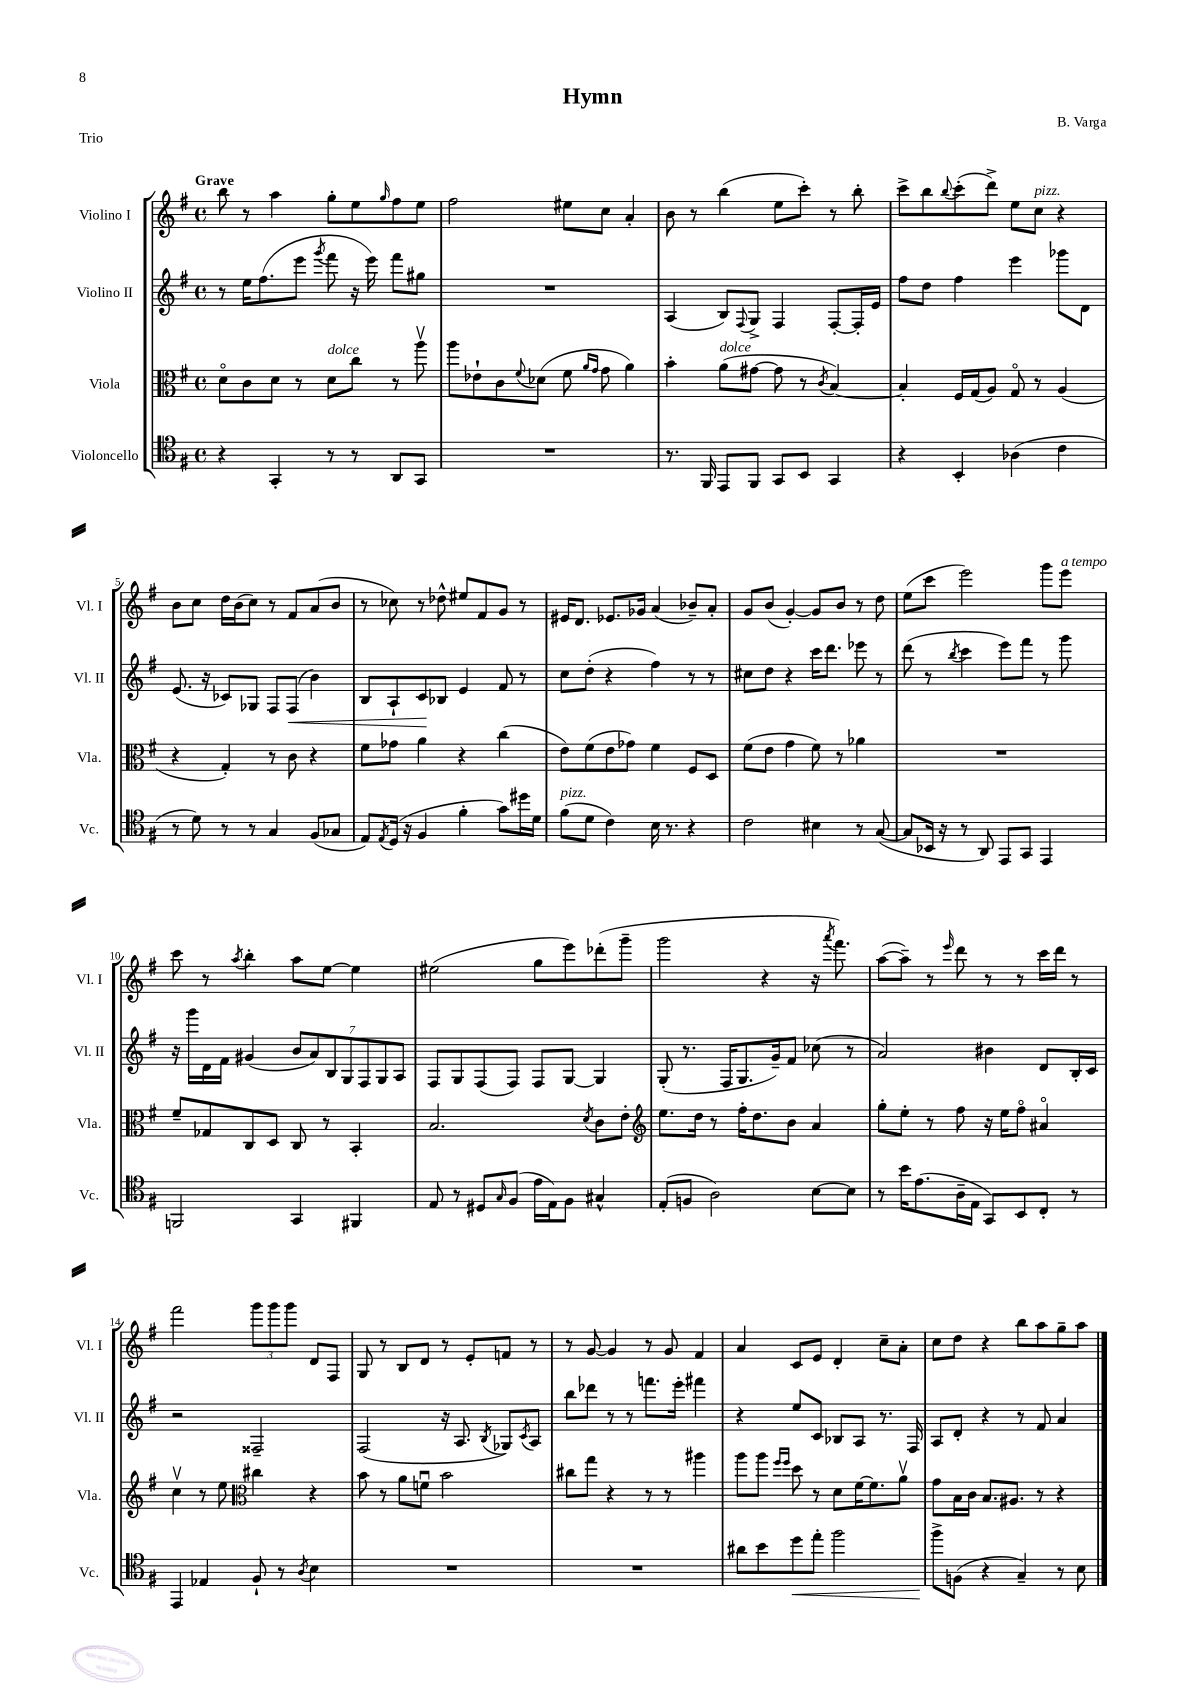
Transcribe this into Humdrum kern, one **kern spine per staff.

**kern	**dynam	**kern	**kern	**dynam	**kern
*part4	*part4	*part3	*part2	*part2	*part1
*staff4	*staff4	*staff3	*staff2	*staff2	*staff1
*I"Violoncello	*	*I"Viola	*I"Violino II	*	*I"Violino I
*I'Vc.	*	*I'Vla.	*I'Vl. II	*	*I'Vl. I
*clefC4	*	*clefC3	*clefG2	*	*clefG2
*k[f#]	*	*k[f#]	*k[f#]	*	*k[f#]
*M4/4	*	*M4/4	*M4/4	*	*M4/4
*met(c)	*	*met(c)	*met(c)	*	*met(c)
=1	=1	=1	=1	=1	=1
!	!	!	!	!	!LO:TX:a:B:t=Grave
4r	.	8d\L	8r	.	8bb\
.	.	8c\	16ee\KL	.	8r
.	.	.	(8.ff#\	.	.
4GG'/	.	8d\J	.	.	4aa\
.	.	8r	8eee\J	.	.
.	.	.	8qggg/	.	.
!	!	!LO:TX:a:i:t=dolce	!	!	!
8r	.	8d\L	8fff#\	.	8gg'\L
8r	.	8cc\J	16r	.	8ee\
.	.	.	16eee\)	.	.
.	.	.	.	.	16qqgg/
8AA/L	.	8r	8fff#\L	.	8ff#\
8GG/J	.	8aav\	8gg#X\J	.	8ee\J
=2	=2	=2	=2	=2	=2
1r	.	8aa\L	1r	.	2ff#\
.	.	8e-X`\	.	.	.
.	.	8c\	.	.	.
.	.	8qqf#/	.	.	.
.	.	(8d-X\J	.	.	.
.	.	8f#\	.	.	8ee#X\L
.	.	16qqa/LL	.	.	.
.	.	16qqg/JJ	.	.	.
.	.	8g\	.	.	8cc\J
.	.	4a\)	.	.	4a'/
=3	=3	=3	=3	=3	=3
8.r	.	4b'\	(4A/	.	8b\
.	.	.	.	.	8r
16FF#/	.	.	.	.	.
!	!	!LO:TX:a:i:t=dolce	!	!	!
8EE/L	.	(8a\L	8B/L)	.	(4bb\
.	.	.	8qqF#/	.	.
8FF#/J	.	[8g#X\J	8G^/J	.	.
8GG/L	.	8g#\]	4F#/	.	8ee\L
8BB/J	.	8r	.	.	8ccc'\J)
.	.	8qc/	.	.	.
4GG/	.	[4B/)	[8F#'/L	.	8r
.	.	.	16F#'/L]	.	8bb'\
.	.	.	16e/JJ	.	.
=4	=4	=4	=4	=4	=4
4r	.	4B'/]	8ff#\L	.	8ccc^\L
.	.	.	8dd\J	.	8bb\
.	.	.	.	.	8qqbb/
4BB'/	.	16F#/LL	4ff#\	.	(8ccc'\
.	.	(16G/J	.	.	.
.	.	8A/J)	.	.	8ddd^\J)
(4A-X\	.	8G/	4eee\	.	8ee\L
!	!	!	!	!	!LO:TX:a:i:t=pizz.
.	.	8r	.	.	8cc\J
4c\	.	(4A/	8ggg-X\L	.	4r
.	.	.	8d\J	.	.
!!LO:LB:g=z
=5	=5	=5	=5	=5	=5
8r	.	4r	(8.e/	.	8b\L
8d\)	.	.	.	.	8cc\J
.	.	.	16r	.	.
8r	.	4G'/)	8c-X/L)	.	16dd\LL
.	.	.	.	.	(16b\J
8r	.	.	8G-X/J	.	8cc\J)
4G/	.	8r	8F#/L	.	8r
!	!	!	!	!LO:HP:b	!
.	.	8c\	(8F#/J	<	8f#/L
(8F#/L	.	4r	4b\)	.	(8a/
8G-X/J	.	.	.	.	8b/J
=6	=6	=6	=6	=6	=6
8E/L)	.	8f#\L	8B/L	.	8r
8qE/	.	.	.	.	.
(16D/Jk	.	8g-X\J	8A`/	.	8cc-X\)
16r	.	.	.	.	.
4F#/	.	4a\	8c/	.	8r
.	.	.	8B-X/J	[	8dd-X^^\
4f#'\	.	4r	4e/	.	8ee#X/L
.	.	.	.	.	8f#/
8g\L)	.	(4cc\	8f#/	.	8g/J
16dd#X\L	.	.	8r	.	8r
16d\JJ	.	.	.	.	.
=7	=7	=7	=7	=7	=7
!LO:TX:a:i:t=pizz.	!	!	!	!	!
(8f#\L	.	8e\L)	8cc\L	.	16e#X/KL
.	.	.	.	.	8.d/J
8d\J	.	(8f#\	(8dd'\J	.	.
4c\)	.	8e\	4r	.	8.e-X/L
.	.	8g-X\J)	.	.	.
.	.	.	.	.	16g-X/Jk
16B\	.	4f#\	4ff#\)	.	(4a/
8.r	.	.	.	.	.
4r	.	8F#/L	8r	.	8b-X~/L)
.	.	8D/J	8r	.	8a'/J
=8	=8	=8	=8	=8	=8
2c\	.	(8f#\L	8cc#X\L	.	8g/L
.	.	8e\J	8dd\J	.	(8b/J
.	.	4g\	4r	.	[4g'/)
4B#X\	.	8f#\)	16ccc\KL	.	8g/L]
.	.	.	8.ddd\J	.	.
.	.	8r	.	.	8b/J
8r	.	4a-X\	8eee-X\	.	8r
([8G/	.	.	8r	.	8dd\
=9	=9	=9	=9	=9	=9
8G/L]	.	1r	(8ddd\	.	(8ee\L
16BB-X/Jk	.	.	8r	.	8ccc\J
16r	.	.	.	.	.
.	.	.	8qbb/	.	.
8r	.	.	4ccc\	.	2eee\)
8AA/)	.	.	.	.	.
8EE/L	.	.	8eee\L)	.	.
8GG/J	.	.	8fff#\J	.	.
4EE/	.	.	8r	.	8ggg\L
!	!	!	!	!	!LO:TX:a:i:t=a tempo
.	.	.	8ggg\	.	8eee\J
!!LO:LB:g=z
=10	=10	=10	=10	=10	=10
2FFn/	.	8f#~/L	16r	.	8ccc\
.	.	.	16ggg\LL	.	.
.	.	8G-X/	16d\	.	8r
.	.	.	16f#\JJ	.	.
.	.	.	.	.	8qaa/
.	.	8C/	(4g#X/	.	4bb'\
.	.	8D/J	.	.	.
4GG/	.	8C/	14b/L	.	8aa\L
.	.	.	14a/)	.	.
.	.	8r	.	.	[8ee\J
.	.	.	14B/	.	.
.	.	.	14G/	.	.
4FF#X/	.	4BB'/	.	.	4ee\]
.	.	.	14F#/	.	.
.	.	.	14G/	.	.
.	.	.	14A/J	.	.
=11	=11	=11	=11	=11	=11
8E/	.	2.B/	8F#/L	.	(2ee#X\
8r	.	.	8G/	.	.
8D#X/L	.	.	(8F#/	.	.
16qqG/	.	.	.	.	.
(8F#/J	.	.	8F#/J)	.	.
16e\LL	.	.	8F#/L	.	8gg\L
16E\J)	.	.	.	.	.
8F#\J	.	.	[8G/J	.	8eee\)
.	.	8qd/	.	.	.
4G#X^^/	.	8c\L	4G/]	.	(8ddd-X'\
.	.	8e'\J	.	.	8ggg~\J
=12	=12	=12	=12	=12	=12
*	*	*clefG2	*	*	*
(8E'/L	.	8.ee\L	(8G'/	.	2ggg\
8Fn/J	.	.	8.r	.	.
.	.	16dd\Jk	.	.	.
2A\)	.	8r	.	.	.
.	.	.	16F#/KL	.	.
.	.	16ff#'\KL	8.G/	.	.
.	.	8.dd\	.	.	.
.	.	.	.	.	4r
.	.	.	16g~/k)	.	.
.	.	8b\J	8f#/J	.	.
[8B\L	.	4a/	(8cc-X\	.	16r
.	.	.	.	.	8qaaa/
.	.	.	.	.	8.fff#\)
8B\J]	.	.	8r	.	.
=13	=13	=13	=13	=13	=13
8r	.	8gg'\L	2a/)	.	([8aa\L
16b\KL	.	8ee'\J	.	.	8aa~\J])
(8.e\	.	.	.	.	.
.	.	8r	.	.	8r
.	.	.	.	.	16qqeee/
16A~\L	.	8ff#\	.	.	8ddd\
16E\JJ	.	.	.	.	.
8GG/L)	.	16r	4b#X\	.	8r
.	.	16ee\KL	.	.	.
8BB/	.	8ff#\J	.	.	8r
8C'/J	.	4a#X/	8d/L	.	16ccc\LL
.	.	.	.	.	16ddd\JJ
8r	.	.	16B'/L	.	8r
.	.	.	16c/JJ	.	.
!!LO:LB:g=z
=14	=14	=14	=14	=14	=14
4EE/	.	4ccv\	2r	.	2fff#\
4E-X/	.	8r	.	.	.
.	.	8ee\	.	.	.
*	*	*clefC3	*	*	*
8F#`/	.	4cc#X\	2F##X~/	.	12ggg\L
.	.	.	.	.	12ggg\
8r	.	.	.	.	.
.	.	.	.	.	12ggg\J
8qA/	.	.	.	.	.
4B\	.	4r	.	.	8d/L
.	.	.	.	.	8F#/J
=15	=15	=15	=15	=15	=15
1r	.	8b\	(2F#/	.	8G/
.	.	8r	.	.	8r
.	.	8a\L	.	.	8B/L
.	.	8fnu\J	.	.	8d/J
.	.	2b\	16r	.	8r
.	.	.	8.A/	.	.
.	.	.	.	.	8e'/L
.	.	.	8qB/	.	.
.	.	.	8G-X/L)	.	8fn/J
.	.	.	8qc/	.	.
.	.	.	8A/J	.	8r
=16	=16	=16	=16	=16	=16
1r	.	8cc#X\L	8bb\L	.	8r
.	.	8gg\J	8ddd-X\J	.	[8g/
.	.	4r	8r	.	4g/]
.	.	.	8r	.	.
.	.	8r	8.fffn\L	.	8r
.	.	8r	.	.	8g/
.	.	.	16eee'\Jk	.	.
.	.	4aa#X\	4fff#X\	.	4f#/
=17	=17	=17	=17	=17	=17
8a#X\L	.	8aa\L	4r	.	4a/
8b\	.	8aa\J	.	.	.
.	.	16qqff#/LL	.	.	.
.	.	16qqff#/JJ	.	.	.
!	!LO:HP:b	!	!	!	!
8dd\	<	8dd\	8ee/L	.	8c/L
8ee'\J	.	8r	8c/J	.	8e/J
2ff#\	.	8d\L	8B-X/L	.	4d'/
.	.	[16f#\K	8A/J	.	.
.	.	8.f#\]	.	.	.
.	.	.	8.r	.	8cc~\L
.	.	8av\J	.	.	8a'\J
.	.	.	16F#/	.	.
=18	=18	=18	=18	=18	=18
8ff#^\L	.	8g\L	8A/L	.	8cc\L
(8Fn\J	[	16B\L	8d'/J	.	8dd\J
.	.	16c\JJ	.	.	.
4r	.	8.B/L	4r	.	4r
.	.	8.A#X/J	.	.	.
4G~/)	.	.	8r	.	8bb\L
.	.	8r	8f#/	.	8aa\
8r	.	4r	4a/	.	8gg~\
8B\	.	.	.	.	8aa\J
==	==	==	==	==	==
*-	*-	*-	*-	*-	*-
